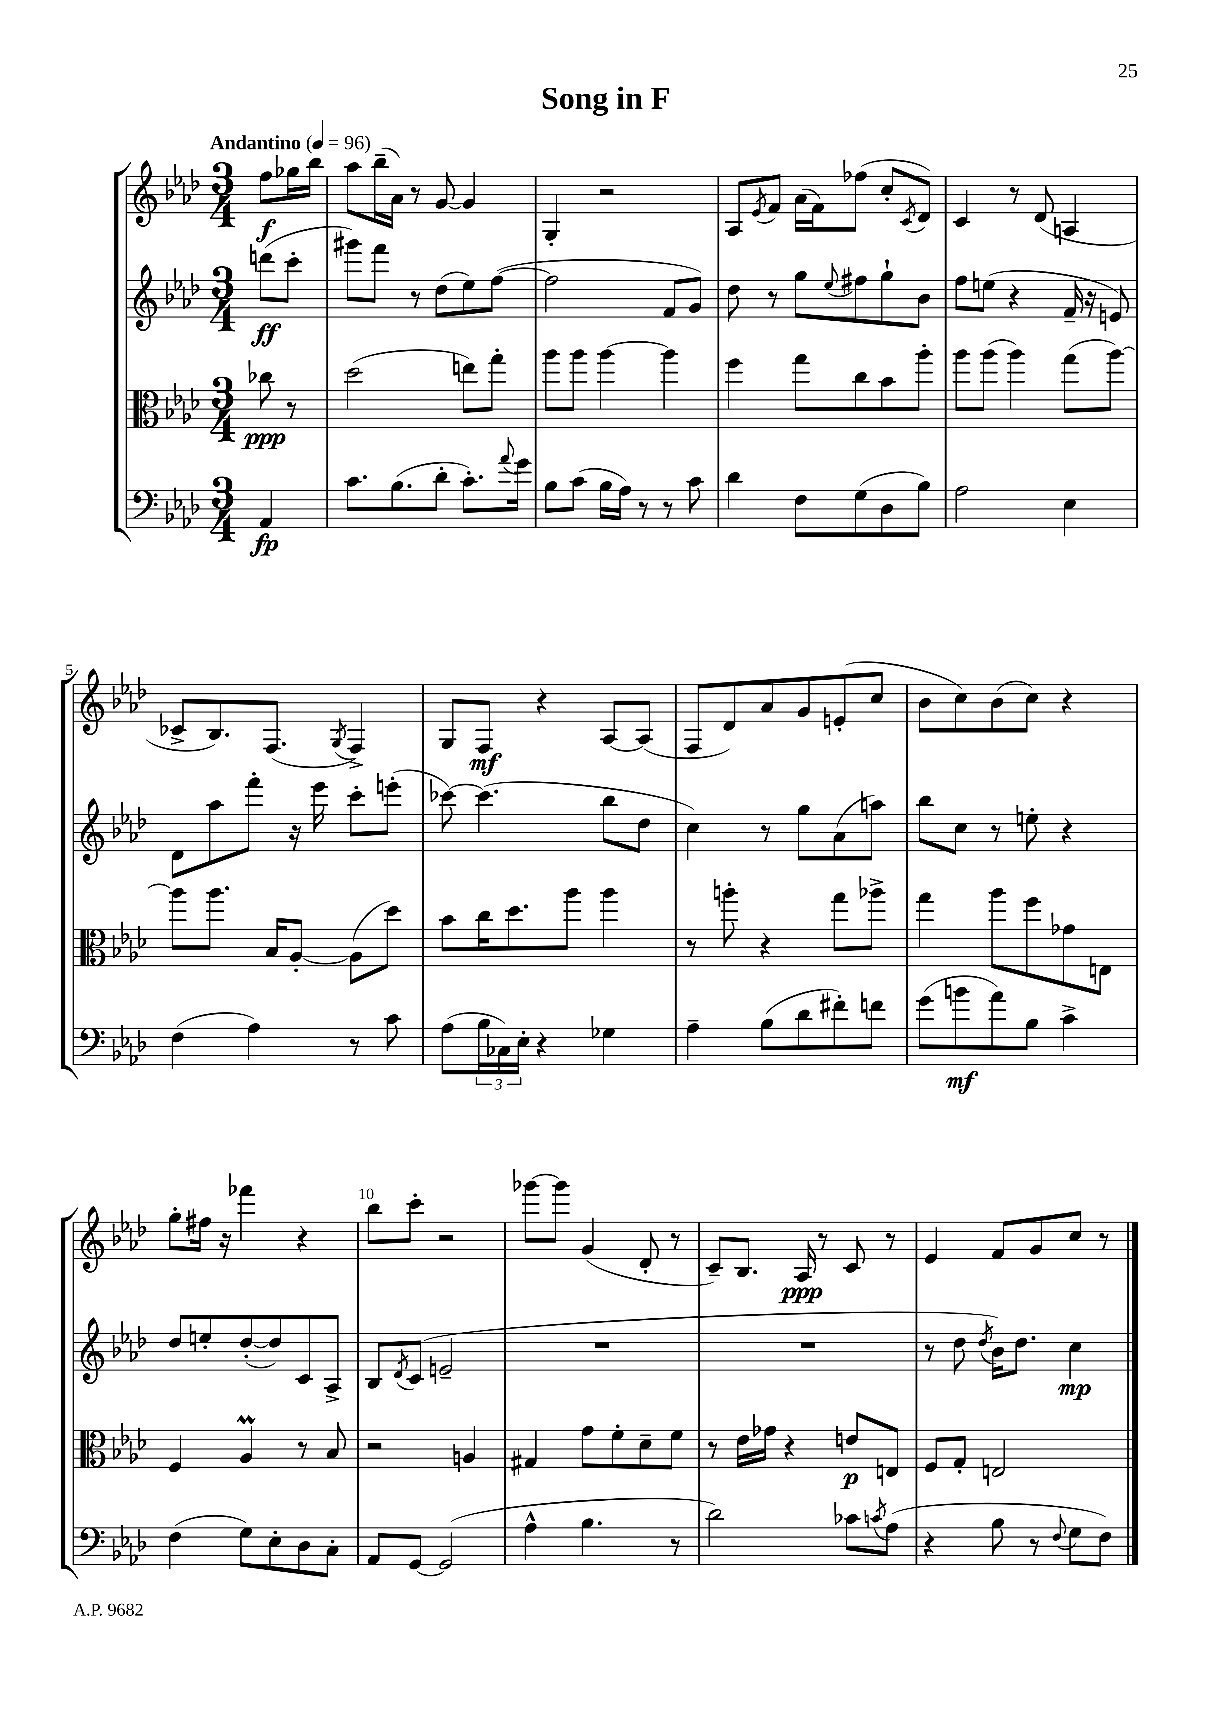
\header { title = "Song in F" }
<<
\new StaffGroup <<
\new Staff = "s0" {
    \clef treble \key aes \major \numericTimeSignature \time 3/4 \partial 4 \tempo "Andantino" 4 = 96
    f''8\f ges''16 bes''16 |
    aes''8 bes''16--( aes'16) r8 g'8~ g'4 |
    g4-. r2 |
    aes8 \acciaccatura { ees'8 } f'8 aes'16( f'16) fes''8( c''8-. \acciaccatura { c'8 } des'8) |
    c'4 r8 des'8( a4 |
    ces'8-> bes8.) f8.( \acciaccatura { g8 } f4->) |
    g8 f8\mf r4 aes8~ aes8( |
    f8 des'8) aes'8 g'8 e'8-.( c''8 |
    bes'8 c''8) bes'8( c''8) r4 |
    g''8-. fis''16 r16 fes'''4 r4 |
    bes''8 c'''8-. r2 |
    ges'''8~ ges'''8 g'4( des'8-. r8 |
    c'8--) bes8. aes16\ppp r8 c'8 r8 |
    ees'4 f'8 g'8 c''8 r8 \bar "|." |
}
\new Staff = "s1" {
    \clef treble \key aes \major \numericTimeSignature \time 3/4 \partial 4
    d'''8\ff( c'''8-. |
    gis'''8) f'''8 r8 des''8( ees''8) f''8~( |
    f''2 f'8 g'8) |
    des''8 r8 g''8 \appoggiatura { ees''8 } fis''8 g''8-! bes'8 |
    f''8 e''8( r4 f'16-- r16 e'8) |
    des'8 aes''8 f'''8-. r16 ees'''16 c'''8-. e'''8-.( |
    ces'''8~) ces'''4.( bes''8 des''8 |
    c''4) r8 g''8 aes'8( a''8) |
    bes''8 c''8 r8 e''8-. r4 |
    des''8 e''8-. des''8~-.( des''8) c'8 aes8-> |
    bes8 \acciaccatura { des'8 } c'8( e'2-- |
    R2. |
    R2. |
    r8 des''8 \acciaccatura { des''8 } bes'16) des''8. c''4\mp \bar "|." |
}
\new Staff = "s2" {
    \clef alto \key aes \major \numericTimeSignature \time 3/4 \partial 4
    ces''8\ppp r8 |
    des''2( e''8) g''8-. |
    aes''8 aes''8 aes''4~ aes''4 |
    f''4 g''8 c''8 bes'8 aes''8-. |
    aes''8 aes''8( aes''4) g''8( aes''8~) |
    aes''8 aes''8. bes16 aes8~-. aes8( des''8) |
    bes'8 c''16 des''8. aes''8 aes''4 |
    r8 a''8-. r4 g''8 aes''8-> |
    g''4 aes''8 f''8 ges'8 e8 |
    f4 aes4\prall r8 bes8 |
    r2 a4 |
    gis4 g'8 f'8-. des'8-- f'8 |
    r8 ees'16 ges'16 r4 e'8\p e8 |
    f8 g8-. e2 \bar "|." |
}
\new Staff = "s3" {
    \clef bass \key aes \major \numericTimeSignature \time 3/4 \partial 4
    aes,4\fp |
    c'8. bes8.( des'8-. c'8.-.) \appoggiatura { aes'8 } g'16 |
    bes8 c'8( bes16 aes16) r8 r8 c'8 |
    des'4 f8 g8( des8 bes8) |
    aes2 ees4 |
    f4( aes4) r8 c'8 |
    aes8( \tuplet 3/2 { bes16 ces16) ees16-. } r4 ges4 |
    aes4-- bes8( des'8 fis'8-.) f'8 |
    g'8( b'8\mf aes'8) bes8 c'4-> |
    f4( g8) ees8-. des8 c8-. |
    aes,8 g,8~ g,2( |
    aes4-^ bes4. r8 |
    des'2) ces'8 \acciaccatura { c'8 } aes8( |
    r4 bes8 r8 \appoggiatura { f8 } g8 f8) \bar "|." |
}
>>
>>
\layout { \context { \Score \override BarNumber.break-visibility = ##(#f #t #t) barNumberVisibility = #(every-nth-bar-number-visible 5) } }
